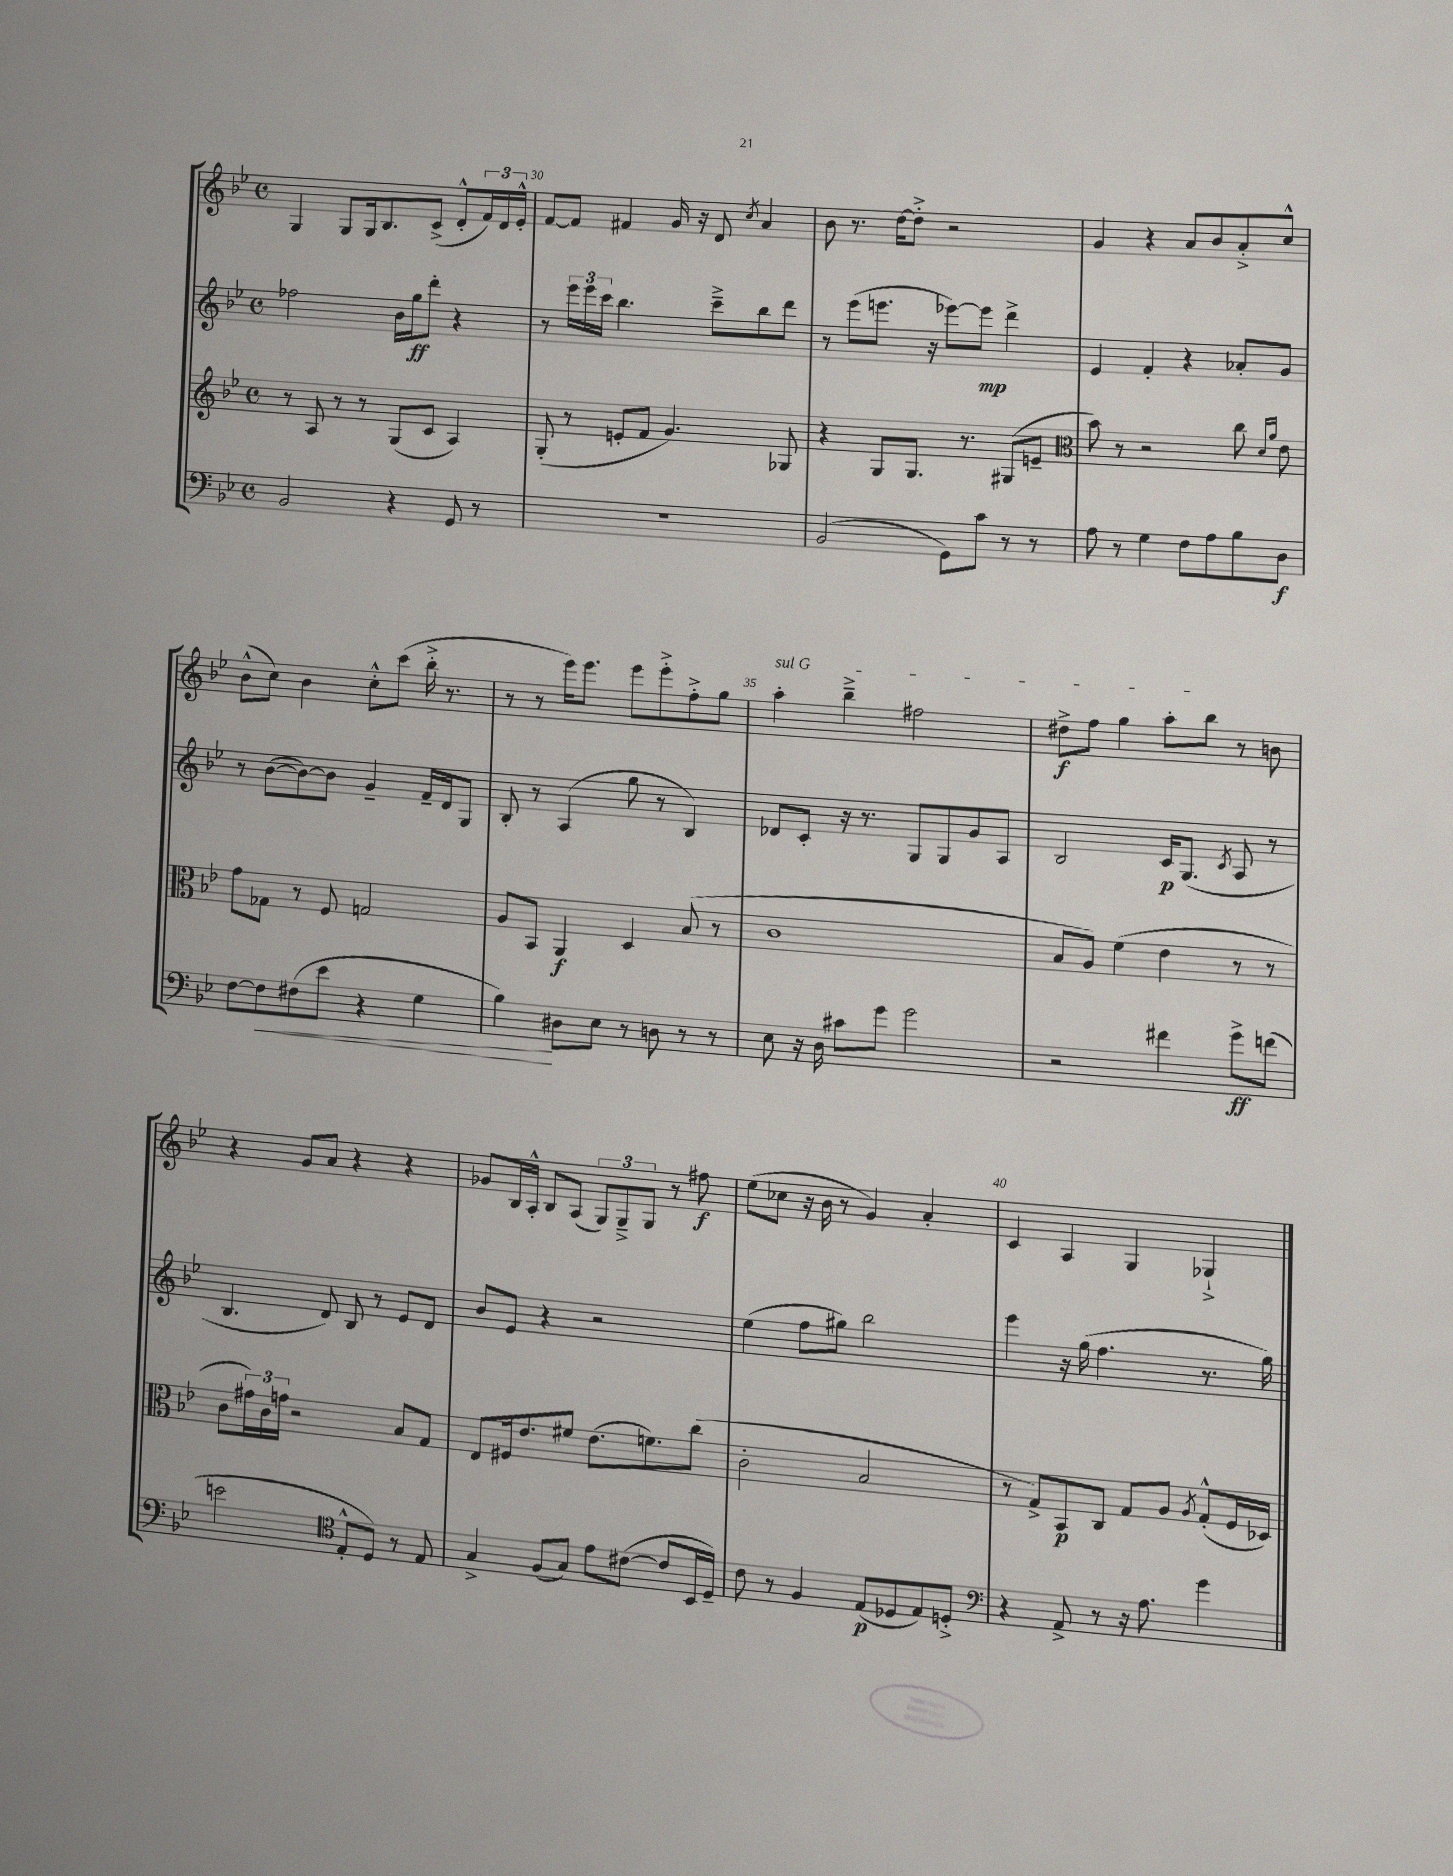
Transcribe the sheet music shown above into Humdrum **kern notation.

**kern	**dynam	**kern	**dynam	**kern	**dynam	**kern	**dynam
*part4	*part4	*part3	*part3	*part2	*part2	*part1	*part1
*staff4	*staff4	*staff3	*staff3	*staff2	*staff2	*staff1	*staff1
*clefF4	*	*clefG2	*	*clefG2	*	*clefG2	*
*k[b-e-]	*	*k[b-e-]	*	*k[b-e-]	*	*k[b-e-]	*
*M4/4	*	*M4/4	*	*M4/4	*	*M4/4	*
*met(c)	*	*met(c)	*	*met(c)	*	*met(c)	*
=29	=29	=29	=29	=29	=29	=29	=29
2BB-/	.	8r	.	2ff-X\	.	4G/	.
.	.	8A/	.	.	.	.	.
.	.	8r	.	.	.	8G/L	.
.	.	8r	.	.	.	16G/k	.
.	.	.	.	.	.	8.B-/	.
4r	.	(8G/L	.	16b-\LL	.	.	.
.	.	.	.	16gg\J	ff	.	.
.	.	8c/J	.	8ddd'\J	.	(8c^/J	.
8GG/	.	4A/)	.	4r	.	8d'^^/L	.
8r	.	.	.	.	.	24f/L)	.
.	.	.	.	.	.	24d/	.
.	.	.	.	.	.	24e-'^^/JJ	.
=30	=30	=30	=30	=30	=30	=30	=30
1r	.	(8G'/	.	8r	.	[8f/L	.
.	.	8r	.	24eee-\LL	.	8f/J]	.
.	.	.	.	24eee-\	.	.	.
.	.	.	.	24ccc\JJ	.	.	.
.	.	8en'/L	.	4.bb-\	.	4f#X/	.
.	.	8f/J	.	.	.	.	.
.	.	4.g/)	.	.	.	16g/	.
.	.	.	.	.	.	16r	.
.	.	.	.	8ccc~^\L	.	8d/	.
.	.	.	.	.	.	8qcc/	.
.	.	.	.	8bb-\	.	4a/	.
.	.	8G-X/	.	8ddd\J	.	.	.
=31	=31	=31	=31	=31	=31	=31	=31
(2BB-/	.	4r	.	8r	.	8b-\	.
.	.	.	.	(8eee-\L	.	8.r	.
.	.	8G/L	.	8.eeen\J	.	.	.
.	.	.	.	.	.	[16dd\KL	.
.	.	8.G/J	.	.	.	8dd'^\J]	.
.	.	.	.	16r	.	.	.
8GG\L)	.	.	.	[8eee-X\L)	.	2r	.
.	.	8.r	.	.	.	.	.
8c\J	.	.	.	8eee-\J]	mp	.	.
8r	.	(8G#X/L	.	4ddd^\	.	.	.
8r	.	8en~/J	.	.	.	.	.
=32	=32	=32	=32	=32	=32	=32	=32
*	*	*clefC3	*	*	*	*	*
8A\	.	8b-\)	.	4e-/	.	4g/	.
8r	.	8r	.	.	.	.	.
4G\	.	2r	.	4f'/	.	4r	.
8F\L	.	.	.	4r	.	8a/L	.
8A\	.	.	.	.	.	8b-/	.
8B-\	.	8cc\	.	8a-X'/L	.	8a'^/	.
.	.	16qqd/LL	.	.	.	.	.
.	.	16qqa/JJ	.	.	.	.	.
8D\J	f	8e-\	.	8g/J	.	8cc^^/J	.
!!LO:LB:g=z
=33	=33	=33	=33	=33	=33	=33	=33
[8F\L	.	8g\L	.	8r	.	(8b-^^\L	.
!	!LO:HP:b	!	!	!	!	!	!
8F\]	<	8G-X\J	.	([8b-\L	.	8cc\J)	.
(8F#X\	.	8r	.	8b-\_)	.	4b-\	.
8e-\J	.	8F/	.	8b-\J]	.	.	.
4r	.	2Gn/	.	4g~/	.	8cc'^^\L	.
.	.	.	.	.	.	(8ccc\J	.
4G\	.	.	.	16f~/LL	.	16bb-'^\	.
.	.	.	.	16d/J	.	8.r	.
.	.	.	.	8G/J	.	.	.
=34	=34	=34	=34	=34	=34	=34	=34
4B-\)	.	8A/L	.	8B-'/	.	8r	.
.	.	8BB-/J	.	8r	.	8r	.
8D#X\L	[	4AA/	f	(4A/	.	16eee-\KL)	.
.	.	.	.	.	.	8.eee-\J	.
8E-\J	.	.	.	.	.	.	.
8r	.	4D/	.	8gg\	.	8eee-\L	.
8Dn\	.	.	.	8r	.	8eee-'^\	.
8r	.	(8B-/	.	4B-/)	.	8ff'^\	.
8r	.	8r	.	.	.	8gg\J	.
=35	=35	=35	=35	=35	=35	=35	=35
!	!	!	!	!	!	!LO:TX:a:i:t=sul G	!
8E-\	.	1c	.	8d-X/L	.	4aa'\	.
16r	.	.	.	8c'/J	.	.	.
16D\	.	.	.	.	.	.	.
8c#X\L	.	.	.	16r	.	4bb-~^\	.
.	.	.	.	8.r	.	.	.
8g\J	.	.	.	.	.	.	.
2g\	.	.	.	8G/L	.	2ff#X\	.
.	.	.	.	8G/	.	.	.
.	.	.	.	8g/	.	.	.
.	.	.	.	8A/J	.	.	.
=36	=36	=36	=36	=36	=36	=36	=36
2r	.	8B-/L	.	2B-/	.	8dd#X^\L	f
.	.	8A/J)	.	.	.	8ff\J	.
.	.	(4f\	.	.	.	4gg\	.
4f#X\	.	4e-\	.	16c/KL	p	8aa'\L	.
.	.	.	.	(8.G/J	.	.	.
.	.	.	.	.	.	8bb-\J	.
.	.	.	.	8qc/	.	.	.
8g^\L	ff	8r	.	8A/	.	8r	.
(8fn\J	.	8r	.	8r	.	8bn\	.
!!LO:LB:g=z
=37	=37	=37	=37	=37	=37	=37	=37
2en\	.	8c\L	.	4.B-/	.	4r	.
.	.	24g#X\L)	.	.	.	.	.
.	.	24c\	.	.	.	.	.
.	.	24gn\JJ	.	.	.	.	.
.	.	2r	.	.	.	8g/L	.
.	.	.	.	8d/)	.	8a/J	.
*clefC4	*	*	*	*	*	*	*
8E-'^^/L	.	.	.	8B-/	.	4r	.
8D/J)	.	.	.	8r	.	.	.
8r	.	8B-/L	.	8e-/L	.	4r	.
8E-/	.	8G/J	.	8d/J	.	.	.
=38	=38	=38	=38	=38	=38	=38	=38
4G^/	.	8E-/L	.	8b-/L	.	8g-X/L	.
.	.	16F#X/k	.	8e-/J	.	16B-/L	.
.	.	8.e-/	.	.	.	16A'^^/JJ	.
(8F/L	.	.	.	4r	.	8B-/L	.
8G/J)	.	8f#X/J	.	.	.	(8A/J	.
8e-\L	.	(8.e-\L	.	2r	.	12G/L)	.
.	.	.	.	.	.	12G~^/	.
([8c#X\J	.	.	.	.	.	.	.
.	.	.	.	.	.	12G/J	.
.	.	8.fn\)	.	.	.	.	.
8c#/L]	.	.	.	.	.	8r	.
16BB-/L	.	(8cc\J	.	.	.	8ff#X\	f
16D~/JJ)	.	.	.	.	.	.	.
=39	=39	=39	=39	=39	=39	=39	=39
8c\	.	2c'\	.	(4ee-\	.	(8ee-\L	.
8r	.	.	.	.	.	8cc-X\J	.
4F/	.	.	.	8ff\L	.	16r	.
.	.	.	.	.	.	16b-\	.
.	.	.	.	8gg#X\J)	.	8r	.
(8E-/L	p	2B-/	.	2bb-\	.	4g/)	.
8D-X/	.	.	.	.	.	.	.
8E-/)	.	.	.	.	.	4a'/	.
8Dn'^/J	.	.	.	.	.	.	.
=40	=40	=40	=40	=40	=40	=40	=40
*clefF4	*	*	*	*	*	*	*
4r	.	8r	.	4eee-\	.	4c/	.
.	.	8G^/L)	.	.	.	.	.
8AA^/	.	8BB-/	p	16r	.	4A/	.
.	.	.	.	(16gg\	.	.	.
8r	.	8C/J	.	4.ff\	.	.	.
16r	.	8G/L	.	.	.	4G/	.
8.A\	.	.	.	.	.	.	.
.	.	8A/J	.	.	.	.	.
.	.	8qA/	.	.	.	.	.
4g\	.	(8G'^^/L	.	8.r	.	4G-X`^/	.
.	.	16F/L	.	.	.	.	.
.	.	16D-X/JJ)	.	16gg\)	.	.	.
==	==	==	==	==	==	==	==
*-	*-	*-	*-	*-	*-	*-	*-
